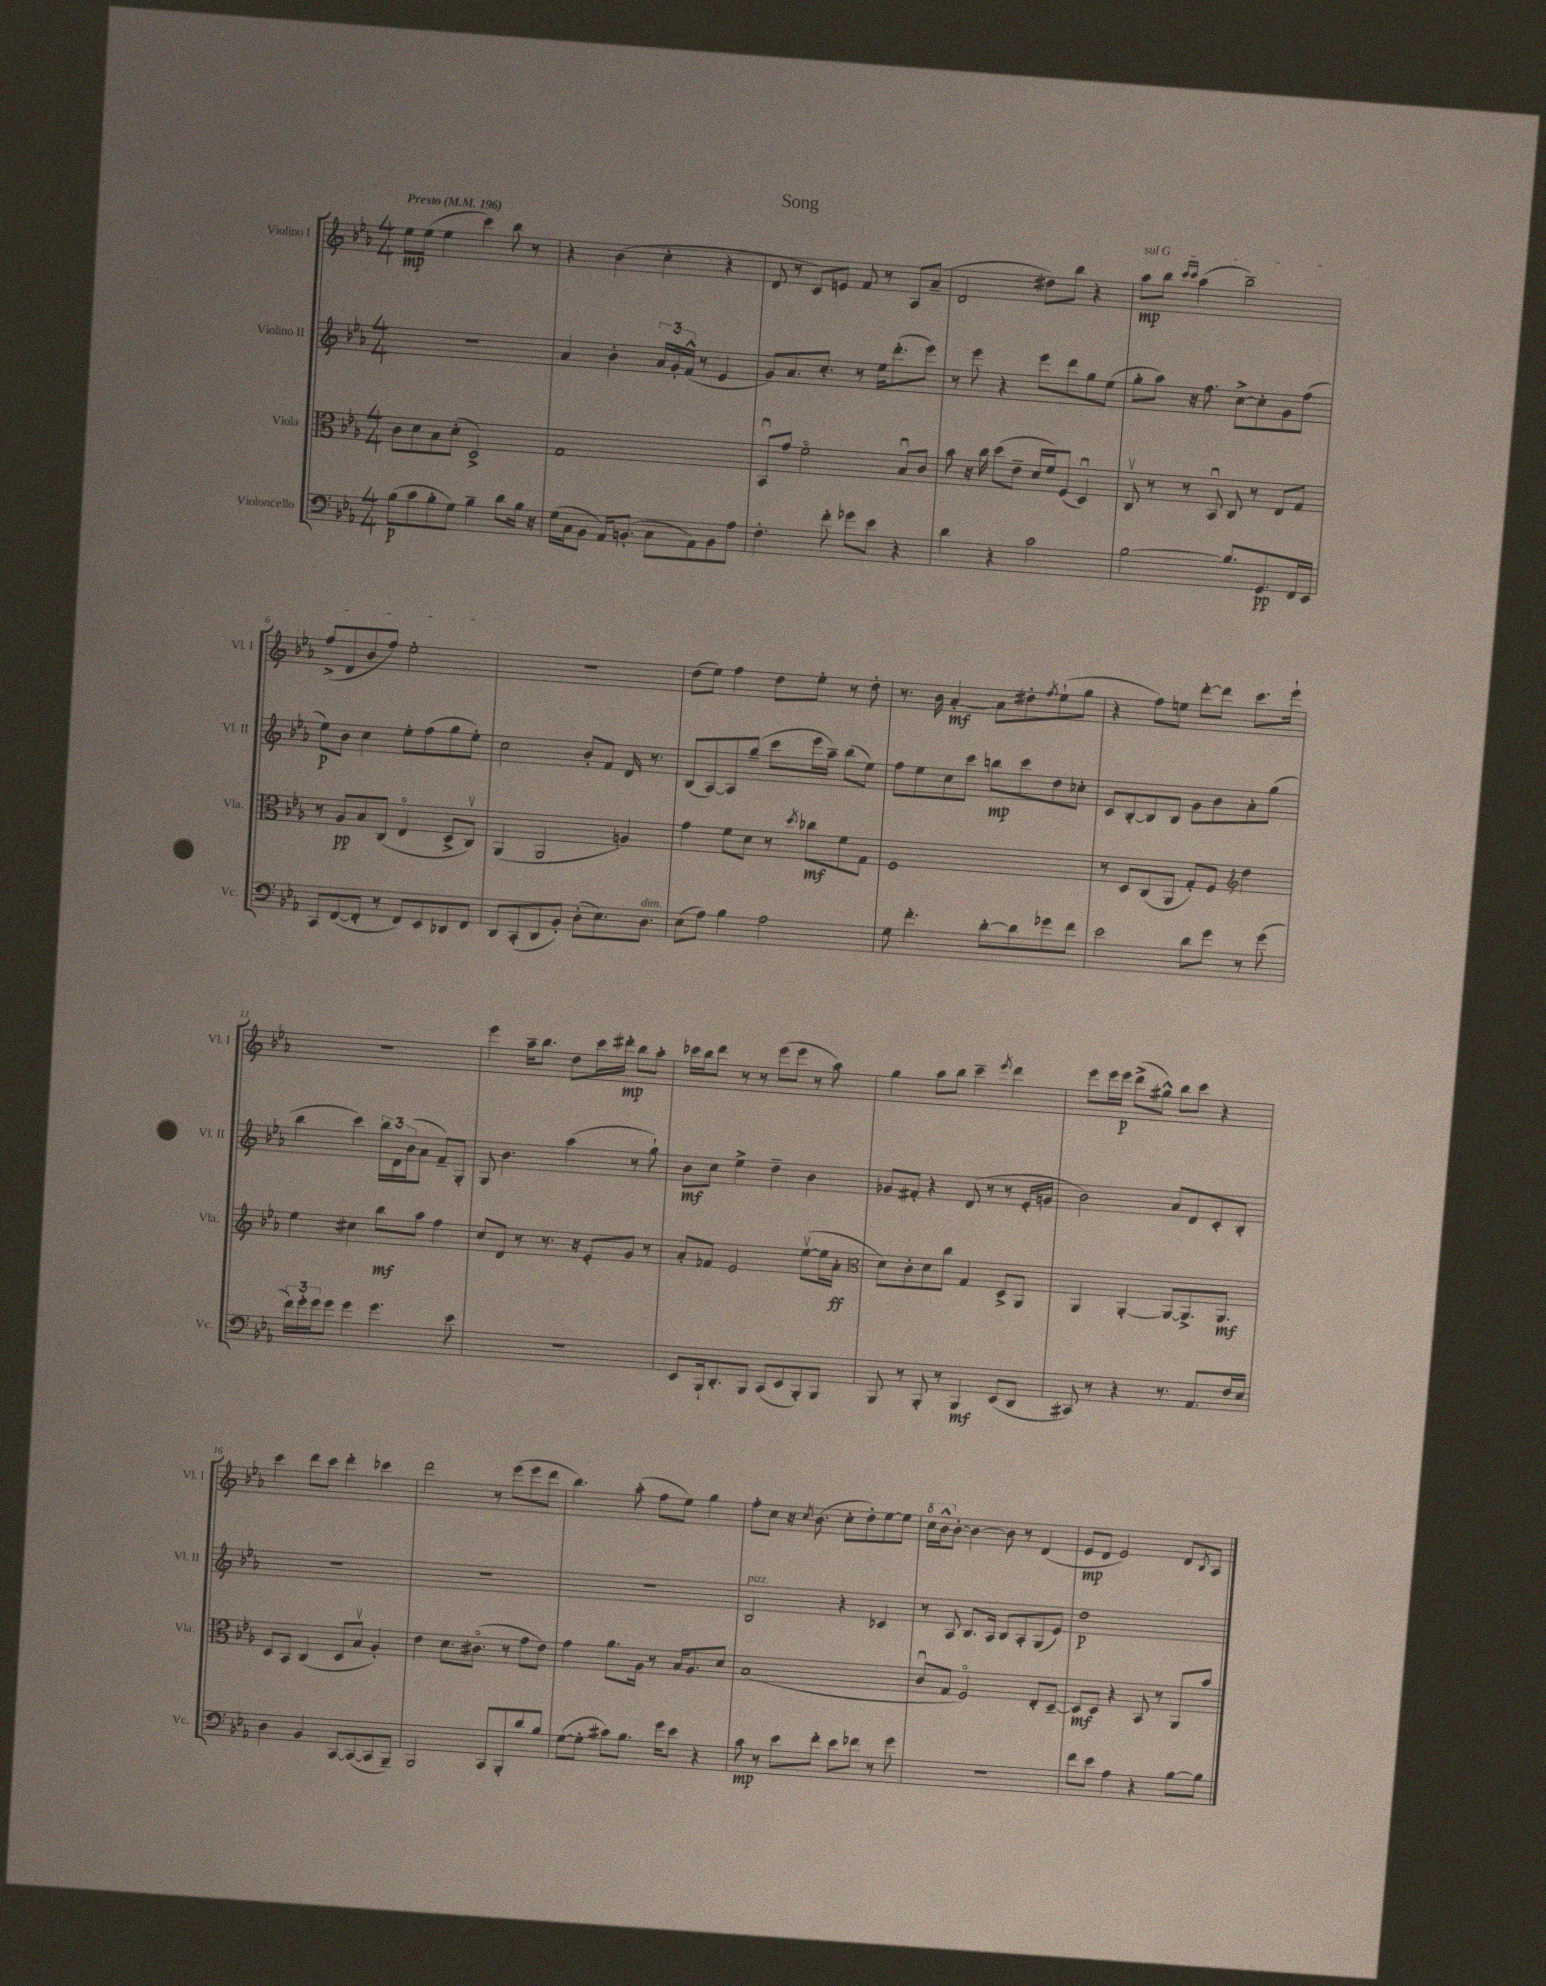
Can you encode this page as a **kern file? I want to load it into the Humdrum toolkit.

**kern	**dynam	**kern	**dynam	**kern	**dynam	**kern	**dynam
*part4	*part4	*part3	*part3	*part2	*part2	*part1	*part1
*staff4	*staff4	*staff3	*staff3	*staff2	*staff2	*staff1	*staff1
*I"Violoncello	*	*I"Viola	*	*I"Violino II	*	*I"Violino I	*
*I'Vc.	*	*I'Vla.	*	*I'Vl. II	*	*I'Vl. I	*
*clefF4	*	*clefC3	*	*clefG2	*	*clefG2	*
*k[b-e-a-]	*	*k[b-e-a-]	*	*k[b-e-a-]	*	*k[b-e-a-]	*
*M4/4	*	*M4/4	*	*M4/4	*	*M4/4	*
*MM196	*	*MM196	*	*MM196	*	*MM196	*
=1	=1	=1	=1	=1	=1	=1	=1
!	!	!	!	!	!	!LO:TX:a:B:t=Presto	!
(8B-\L	p	8c\L	.	1r	.	8ee-\L	mp
8c\	.	8d\	.	.	.	(8ee-\J	.
8B-'\	.	8B-\	.	.	.	4ee-\	.
8G\J)	.	(8d'\J	.	.	.	.	.
4B-~\	.	2D^/)	.	.	.	4ccc\)	.
8d\L	.	.	.	.	.	8bb-\	.
16B-\Jk	.	.	.	.	.	8r	.
16r	.	.	.	.	.	.	.
=2	=2	=2	=2	=2	=2	=2	=2
(16G\LL	.	1G	.	4a-/	.	4r	.
16C\J	.	.	.	.	.	.	.
8BB-\J	.	.	.	.	.	.	.
16AA-/KL)	.	.	.	4b-'\	.	(4b-\	.
(8.BBn'/J	.	.	.	.	.	.	.
8C\L	.	.	.	24a-/LL	.	4cc'\	.
.	.	.	.	24g'/	.	.	.
.	.	.	.	(24f^^/JJ	.	.	.
8AA-\)	.	.	.	8r	.	.	.
8BB\	.	.	.	4e-/	.	4r	.
8A-\J	.	.	.	.	.	.	.
=3	=3	=3	=3	=3	=3	=3	=3
4.F'\	.	8BB-u/L	.	8g/L)	.	8d/	.
.	.	8g/J	.	8.a-/	.	8r	.
.	.	2f\	.	.	.	8c/L)	.
.	.	.	.	8.cc'/J	.	.	.
8f'\	.	.	.	.	.	8en/J	.
8g-X\L	.	.	.	8r	.	8f/	.
8e-\J	.	.	.	16ee-\KL	.	8r	.
.	.	.	.	(8.ddd'\	.	.	.
4r	.	8B-u/L	.	.	.	8A-/L	.
.	.	8c/J	.	8eee-\J)	.	(8a-~/J	.
=4	=4	=4	=4	=4	=4	=4	=4
4d\	.	8b-\	.	8r	.	2d/	.
.	.	16r	.	8eee-\	.	.	.
.	.	16cc\	.	.	.	.	.
4r	.	(8dd\L	.	4r	.	.	.
.	.	8e-~\J	.	.	.	.	.
2c\	.	16d/LL	.	8eee-\L	.	8dd#X\L)	.
.	.	16f/J)	.	.	.	.	.
.	.	(8F/J	.	8ddd\	.	8bb-\J	.
.	.	4Du/)	.	8gg\	.	4r	.
.	.	.	.	(8ee-\J	.	.	.
=5	=5	=5	=5	=5	=5	=5	=5
!	!	!	!	!	!	!LO:TX:a:i:t=sul G	!
[2B-\	.	8Cv/	.	8gg'\L	.	8aa-\L	mp
.	.	8r	.	8aa-\J)	.	8bb-\J	.
.	.	.	.	.	.	16qqccc/LL	.
.	.	.	.	.	.	16qqccc/JJ	.
.	.	8r	.	16r	.	(4aa-\	.
.	.	.	.	8.ff\	.	.	.
.	.	8BB-u/	.	.	.	.	.
8.B-/L]	.	8C/	.	[8cc^\L	.	2bb-~\)	.
.	.	8r	.	8cc'\]	.	.	.
8.GG/	pp	.	.	.	.	.	.
.	.	8E-/L	.	8g\	.	.	.
16FF/L	.	8G/J	.	(8ff\J	.	.	.
16EE-/JJ	.	.	.	.	.	.	.
!!LO:LB:g=z
=6	=6	=6	=6	=6	=6	=6	=6
8CC/L	.	8r	.	8ee-\L)	p	(8ff^/L	.
([8FF/	.	8A-/L	pp	8b-\J	.	8d/	.
8FF'/J]	.	8B-/	.	4cc\	.	8b-/	.
8r	.	(8C/J	.	.	.	8ff/J)	.
8FF/L)	.	4E-/	.	8ee-'\L	.	2ee-'\	.
8EE-/	.	.	.	(8ff\	.	.	.
8DD-X/	.	8D^/L	.	8gg\	.	.	.
8FF/J	.	8Cv/J)	.	8ee-'\J)	.	.	.
=7	=7	=7	=7	=7	=7	=7	=7
8DD/L	.	(4AA-/	.	2cc\	.	1r	.
(8CC'/	.	.	.	.	.	.	.
8DD/	.	2AA-/	.	.	.	.	.
8BB-'/J)	.	.	.	.	.	.	.
(8D'\L	.	.	.	8b-'/L	.	.	.
8.E-\)	.	.	.	8f/J	.	.	.
.	.	4An/)	.	16d/	.	.	.
!LO:TX:a:i:t=dim.	!	!	!	!	!	!	!
8.D\J	.	.	.	8.r	.	.	.
=8	=8	=8	=8	=8	=8	=8	=8
(8E-\L	.	4g\	.	(8B-/L	.	(8dd\L	.
8A-\J)	.	.	.	[8A-/)	.	8ee-\J)	.
4B-\	.	8f\L	.	8A-/]	.	4ff\	.
.	.	8d\J	.	(8gg~/J	.	.	.
2A-\	.	8r	.	8ccc\L	.	8dd\L	.
.	.	8qdd/	.	.	.	.	.
.	.	8cc-X\L	mf	16eee-\L	.	8ee-'\J	.
.	.	.	.	16aa-~\JJ)	.	.	.
.	.	8f\	.	(8bb-\L	.	8r	.
.	.	8G\J	.	8ee-\J)	.	8dd'\	.
=9	=9	=9	=9	=9	=9	=9	=9
8G\	.	1F	.	8ff\L	.	8.r	.
4.f'\	.	.	.	8ee-\	.	.	.
.	.	.	.	.	.	16b-\	.
.	.	.	.	8cc\	.	[4a-'/	mf
.	.	.	.	8ccc\J	.	.	.
[8d'\L	.	.	.	8bbn\L	mp	8a-\L]	.
8d\]	.	.	.	8ccc\	.	8dd#X'\	.
.	.	.	.	.	.	8qff/	.
8g-X\	.	.	.	8dd\	.	(8ee-`\	.
8f\J	.	.	.	8cc-X'\J	.	8gg\J	.
=10	=10	=10	=10	=10	=10	=10	=10
2e-\	.	8r	.	8c/L	.	4r	.
.	.	8D/L	.	[8B-'/	.	.	.
.	.	(8C/	.	8B-/]	.	8ff\L)	.
.	.	8AA-/J	.	8B-/J	.	8een\J	.
8d\L	.	8G'/L)	.	8g\L	.	[8ddd'\L	.
8g\J	.	8F/J	.	8b-\	.	8ddd\J]	.
*	*	*clefG2	*	*	*	*	*
8r	.	4dd\	.	8a-'\	.	8.ccc\L	.
(8g\	.	.	.	(8gg\J	.	.	.
.	.	.	.	.	.	16eee-`\Jk	.
!!LO:LB:g=z
=11	=11	=11	=11	=11	=11	=11	=11
24f\LL)	.	4ee-\	.	4bb-\	.	1r	.
24g'\	.	.	.	.	.	.	.
24g\J	.	.	.	.	.	.	.
8g\J	.	.	.	.	.	.	.
4g\	.	4cc#X\	.	4ccc\)	.	.	.
4.g\	.	8bb-\L	mf	24bb-\LL	.	.	.
.	.	.	.	24d\	.	.	.
.	.	.	.	(24b-\J	.	.	.
.	.	8aa-\J	.	8a-\J	.	.	.
.	.	4ff\	.	8f~/L)	.	.	.
8e-\	.	.	.	8G'/J	.	.	.
=12	=12	=12	=12	=12	=12	=12	=12
1r	.	8cc/L	.	8G/	.	4eee-\	.
.	.	8d/J	.	4.b-\	.	.	.
.	.	8r	.	.	.	16aa-~\KL	.
.	.	.	.	.	.	8.bb-\J	.
.	.	8.r	.	.	.	.	.
.	.	.	.	(4aa-\	.	8dd\L	.
.	.	16r	.	.	.	.	.
.	.	8e-'/L	.	.	.	16ccc\L	.
.	.	.	.	.	.	16ddd#X'\JJ	mp
.	.	8g/J	.	8r	.	8bb-\L	.
.	.	8r	.	8gg`\)	.	8aa-'\J	.
=13	=13	=13	=13	=13	=13	=13	=13
8EE-/L	.	8a-'/L	.	8b-\L	mf	16ccc-X\LL	.
.	.	.	.	.	.	16bb-\J	.
16BBB-`/k	.	8f-X/J	.	8cc\J	.	8ddd\J	.
8.DD'/	.	.	.	.	.	.	.
.	.	2e-/	.	4ee-^\	.	8r	.
8BBB-/J	.	.	.	.	.	8r	.
(8CC/L	.	.	.	4dd~\	.	(8eee-\L	.
8EE-/	.	.	.	.	.	8eee-\J	.
8BBB-'/)	.	([8ee-v\L	.	4b-\	.	8r	.
8BBB-/J	.	16ee-\L]	.	.	.	8aa-\)	.
.	.	16a-'\JJ	ff	.	.	.	.
=14	=14	=14	=14	=14	=14	=14	=14
*	*	*clefC3	*	*	*	*	*
8BBB-/	.	8d\L)	.	8g-X/L	.	4gg\	.
8r	.	8c'\	.	8f#X'/J	.	.	.
8BBB-'/	.	8d\	.	4r	.	8aa-\L	.
8r	.	8cc\J	.	.	.	8bb-\J	.
4BBB-/	mf	4G/	.	(8d/	.	4ccc~\	.
.	.	.	.	8r	.	.	.
.	.	.	.	.	.	8qeee-/	.
(8EE-/L	.	8D^/L	.	8r	.	4ddd\	.
8DD/J	.	8AA-/J	.	16e-'/LL	.	.	.
.	.	.	.	16gn/JJ	.	.	.
=15	=15	=15	=15	=15	=15	=15	=15
8CC#X/)	.	4AA-/	.	2b-\)	.	8eee-\L	.
8r	.	.	.	.	.	16eee-\L	.
.	.	.	.	.	.	16eee-\JJ	p
4r	.	[4AA-'/	.	.	.	(8ddd^\L	.
.	.	.	.	.	.	8gg#X^^\J)	.
8.r	.	8AA-/L_	.	8a-/L	.	8bb-\L	.
.	.	8.AA-^/]	.	8d/	.	8ccc\J	.
8.AA-/L	.	.	.	.	.	.	.
.	.	.	.	8c'/	.	4r	.
.	.	8.AA-/J	mf	.	.	.	.
16F/L	.	.	.	8B-'/J	.	.	.
16E-/JJ	.	.	.	.	.	.	.
!!LO:LB:g=z
=16	=16	=16	=16	=16	=16	=16	=16
4D\	.	8D/L	.	1r	.	4ccc\	.
.	.	8BB-/J	.	.	.	.	.
4BB-/	.	(4C/	.	.	.	8ddd\L	.
.	.	.	.	.	.	8ccc\J	.
[8CC/L	.	8D/L	.	.	.	4ddd'\	.
(8CC/_	.	8B-v/J	.	.	.	.	.
8CC/]	.	4A-'/)	.	.	.	4ccc-X\	.
8BBB-~/J)	.	.	.	.	.	.	.
=17	=17	=17	=17	=17	=17	=17	=17
2BBB-/	.	4e-\	.	1r	.	2ddd\	.
.	.	8.d\L	.	.	.	.	.
.	.	(8.c#X\J	.	.	.	.	.
8CC/L	.	.	.	.	.	8r	.
8BBB-'/	.	8r	.	.	.	(8eee-\L	.
8d/	.	8g\L	.	.	.	8eee-\	.
8B-/J	.	8e-\J)	.	.	.	8ddd\J	.
=18	=18	=18	=18	=18	=18	=18	=18
([8G\L	.	4g\	.	1r	.	4.bb-\)	.
8G'\J]	.	.	.	.	.	.	.
8c#X\L)	.	8.a-\L	.	.	.	.	.
8.B-\J	.	.	.	.	.	(8aa-'\	.
.	.	16A-\Jk	.	.	.	.	.
.	.	8r	.	.	.	8ff\L	.
16g\KL	.	.	.	.	.	.	.
8e-\J	.	16B-/KL	.	.	.	8ee-\J)	.
.	.	8.A-/	.	.	.	.	.
4r	.	.	.	.	.	4gg\	.
.	.	8d/J	.	.	.	.	.
=19	=19	=19	=19	=19	=19	=19	=19
!	!	!	!	!LO:TX:a:i:t=pizz.	!	!	!
8c\	mp	(1B-	.	2B-/	.	8ff'\L	.
8r	.	.	.	.	.	8cc\J	.
8e-\L	.	.	.	.	.	16r	.
.	.	.	.	.	.	8qcc/	.
.	.	.	.	.	.	(8.b-\	.
8f'\J	.	.	.	.	.	.	.
8e-\L	.	.	.	4r	.	8cc'\L	.
8f-X\J	.	.	.	.	.	8dd'\)	.
8r	.	.	.	4c-X/	.	[8ee-\	.
8g\	.	.	.	.	.	8ee-\J]	.
=20	=20	=20	=20	=20	=20	=20	=20
*	*	*	*	*	*	*8va	*
1r	.	8cu/L	.	8r	.	16ccc\LL	.
.	.	.	.	.	.	16bb-^^\J	.
*	*	*	*	*	*	*X8va	*
.	.	8G/J	.	8A-/	.	[8b-'\J	.
.	.	2F/)	.	8.B-/L	.	4b-\_	.
.	.	.	.	16A-/Jk	.	.	.
.	.	.	.	8B-/L	.	8b-\]	.
.	.	.	.	8A-'/	.	8r	.
.	.	8E-'/L	.	(8G/	.	(4d/	.
.	.	[8D~/J	.	8e-/J)	.	.	.
=21	=21	=21	=21	=21	=21	=21	=21
8f\L	.	8D/L]	mf	1dd	p	8e-/L	mp
8e-\J	.	8D/J	.	.	.	8d/J	.
4A-\	.	4r	.	.	.	2e-/)	.
4r	.	8BB-/	.	.	.	.	.
.	.	8r	.	.	.	.	.
[8B-\L	.	8AA-/L	.	.	.	8d/L	.
.	.	.	.	.	.	8qB-/	.
8B-\J]	.	8b-/J	.	.	.	8A-/J	.
==	==	==	==	==	==	==	==
*-	*-	*-	*-	*-	*-	*-	*-
